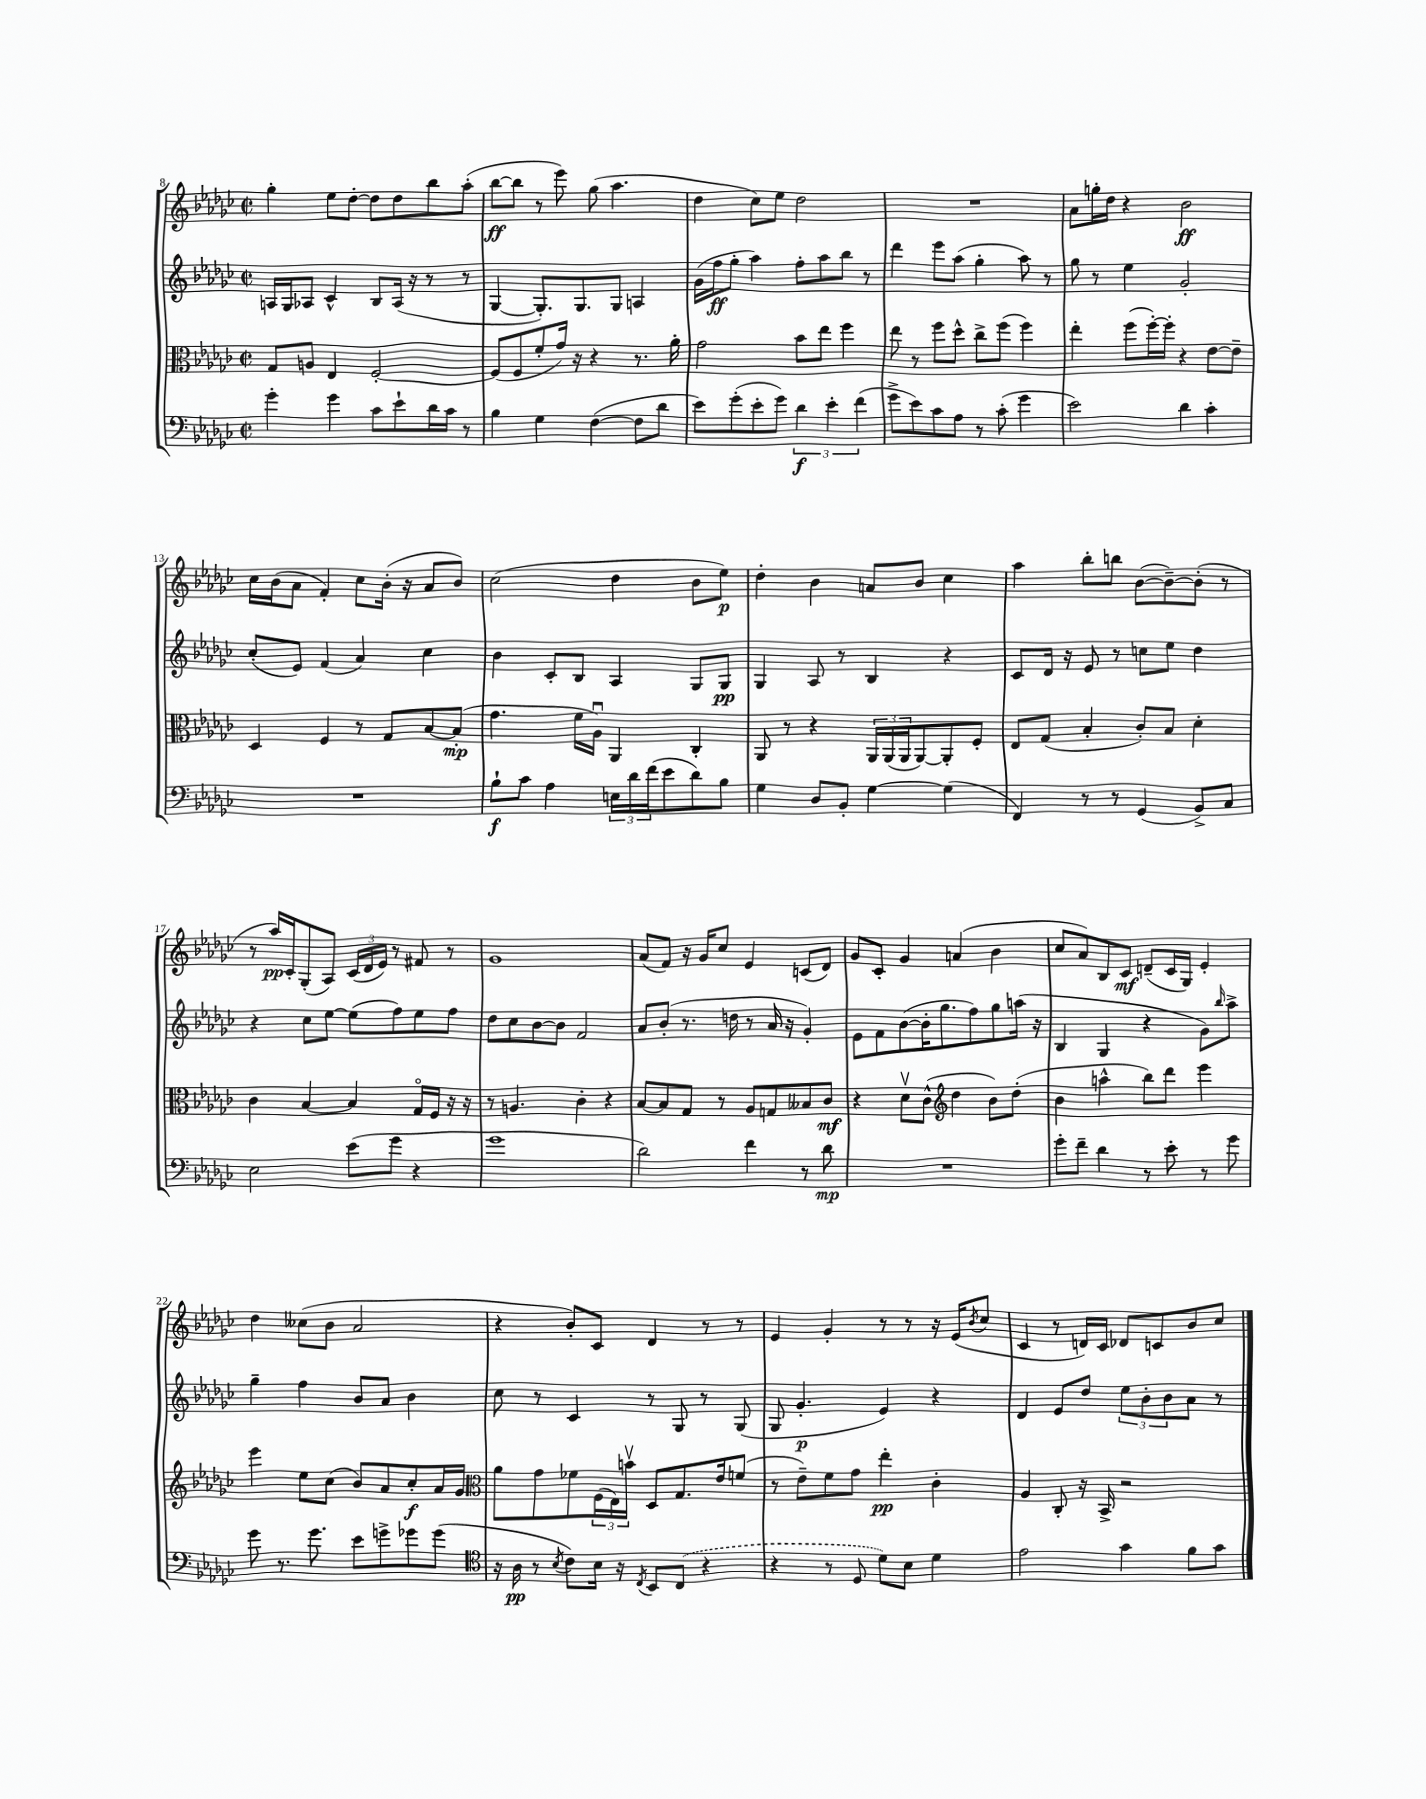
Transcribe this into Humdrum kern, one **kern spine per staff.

**kern	**kern	**kern	**kern
*staff4	*staff3	*staff2	*staff1
*clefF4	*clefC3	*clefG2	*clefG2
*k[b-e-a-d-g-c-]	*k[b-e-a-d-g-c-]	*k[b-e-a-d-g-c-]	*k[b-e-a-d-g-c-]
*M2/2	*M2/2	*M2/2	*M2/2
*met(c|)	*met(c|)	*met(c|)	*met(c|)
4g-'	8G-	16A	4gg-'
.	.	16G-	.
.	8A	8A-	.
4g-	4E-	4c-^^	8ee-
.	.	.	[8dd-'
8c-	[2F'	8B-	8dd-]
8e-`	.	(16A-	8dd-
.	.	16r	.
16d-	.	8r	8bb-
16c-	.	.	.
8r	.	8r	(8aa-'
=	=	=	=
4B-	(8F]	[4G-	[8bb-
.	8F	.	8bb-]
4G-	8f'	8.G-'])	8r
.	16g-)	.	8eee-)
.	16r	8.G-	.
([4F	4r	.	(8gg-
.	.	8G-	4.aa-
8F]	8.r	4A	.
8d-	.	.	.
.	16a-'	.	.
=	=	=	=
8e-)	2g-	(16g-	4dd-
.	.	16ff	.
(8g-'	.	8gg-'	.
8e-'	.	4aa-)	8cc-)
8g-)	.	.	8ee-
6d-	8b-	8ff'	2dd-
.	8ee-	8aa-	.
6e-'	.	.	.
.	4ff	8bb-	.
(6f	.	.	.
.	.	8r	.
=	=	=	=
8g-^	8ee-	4ddd-	1r
8e-)	8r	.	.
8c-	8ff	8eee-	.
8A-	8dd-^^	(8aa-	.
8r	8cc-^	4gg-'	.
(8c-'	(8ff	.	.
4g-	4ff)	8aa-)	.
.	.	8r	.
=	=	=	=
2e-)	4ee-'	8gg-	8a-
.	.	8r	16gg'
.	.	.	16dd-
.	(8ff	4ee-	4r
.	[16ff')	.	.
.	16ff']	.	.
4d-	4r	2g-'	2b-
4c-'	[8e-	.	.
.	8e-~]	.	.
=	=	=	=
1r	4D-	(8cc-'	16cc-
.	.	.	(16b-
.	.	8e-)	8a-
.	4F	(4f	4f')
.	8r	4a-)	8cc-
.	8G-	.	(16b-'
.	.	.	16r
.	[8B-	4cc-	8a-
.	(8B-']	.	8b-)
=	=	=	=
8B-`	4.g-	4b-	(2cc-
8c-	.	.	.
4A-	.	8c-'	.
.	16f	8B-	.
.	16A-u)	.	.
24E	4AA-	4A-	4dd-
24d-	.	.	.
(24f	.	.	.
8e-	.	.	.
8d-)	4C-'	8G-	8b-
8B-	.	8G-	8ee-)
=	=	=	=
4G-	8AA-	4G-	4dd-'
.	8r	.	.
8D-	4r	8A-	4b-
8BB-'	.	8r	.
[4G-	24AA-	4B-	8a
.	(24AA-	.	.
.	24AA-	.	.
.	[8AA-)	.	8b-
(4G-]	8AA-']	4r	4cc-
.	8F'	.	.
=	=	=	=
4FF)	8E-	8c-	4aa-
.	(8G-	16d-	.
.	.	16r	.
8r	4B-'	8e-	8bb-'
8r	.	8r	8bb
(4GG-	8c-')	8cc	([8b-
.	8B-	8ee-	8b-~_)
8BB-^)	4d-'	4dd-	(8b-']
8C-	.	.	8r
=	=	=	=
2E-	4c-	4r	8r
.	.	.	16aa-)
.	.	.	16c-'
.	[4B-	8cc-	(8G-'
.	.	[8ee-	8A-)
(8e-	4B-]	(8ee-]	(24c-
.	.	.	24d-
.	.	.	24e-)
8g-	.	8ff)	8r
4r	16G-o	8ee-	8f#
.	16F	.	.
.	16r	8ff	8r
.	16r	.	.
=	=	=	=
1g-	8r	8dd-	1g-
.	4.A	8cc-	.
.	.	[8b-	.
.	.	8b-]	.
.	4c-'	2f	.
.	4r	.	.
=	=	=	=
2d-)	[8B-	8a-	(8a-
.	8B-]	(8b-'	8f)
.	8G-	8.r	16r
.	.	.	16g-
.	8r	.	8cc-
.	.	16dd	.
4f	8A-	8r	4e-
.	8G	16a-	.
.	.	16r	.
8r	8B--	4g-')	(8c
8d-	8c-	.	8d-)
=	=	=	=
1r	4r	8e-	8g-
.	.	8f	8c-'
.	8d-v	([8b-	4g-
.	(8c-^^	16b-']	.
.	.	8.gg-	.
*	*clefG2	*	*
.	4dd-	.	(4a
.	.	8ff)	.
.	8b-)	8gg-	4b-
.	(8dd-'	(16aa	.
.	.	16r	.
=	=	=	=
8g-'	4b-	4B-	8cc-
8f~	.	.	8a-)
4d-	4aa^^	4G-	8B-
.	.	.	8c-
8r	8bb-)	4r	(8d~
8e-'	8ddd-	.	16c-
.	.	.	16G-)
8r	4eee-	8g-)	4e-'
.	.	16qqbb-	.
8g-	.	8aa-^	.
=	=	=	=
8g-	4eee-	4gg-~	4dd-
8.r	.	.	.
.	8ee-	4ff	(8cc--
8.g-	.	.	.
.	(8cc-	.	8b-
8e-	8b-)	8b-	2a-
8g^	8a-	8a-	.
8g-	8cc-'	4b-	.
(8g-	16a-	.	.
.	16g-	.	.
=	=	=	=
*clefC4	*clefC3	*	*
16r	8a-	8cc-	4r
16A-	.	.	.
8r	8g-	8r	.
8qB-	.	.	.
8c-)	8f-	4c-	8b-')
16B-	(24F	.	8c-
.	24E-)	.	.
16r	.	.	.
.	24bv	.	.
8qC-	.	.	.
8BB-	8D-	8r	4d-
(8C-	8.G-	8G-	.
4r	.	8r	8r
.	16e-	.	.
.	(8f	(8G-	8r
=	=	=	=
4r	8r	8G-	4e-
.	8e-~)	4.g-'	.
8r	8f	.	4g-'
8D-	8g-	.	.
8d-)	4ee-'	4e-)	8r
8B-	.	.	8r
4d-	4c-'	4r	16r
.	.	.	(16e-
.	.	.	8qb-
.	.	.	8cc-
=	=	=	=
2e-	4A-	4d-	4c-
.	8C-'	8e-	8r
.	16r	8dd-	16d)
.	16BB-^	.	16c-
4g-	2r	12ee-	8d-
.	.	12b-'	.
.	.	.	8c
.	.	12b-	.
8f	.	8a-	8b-
8g-	.	8r	8cc-
==	==	==	==
*-	*-	*-	*-
